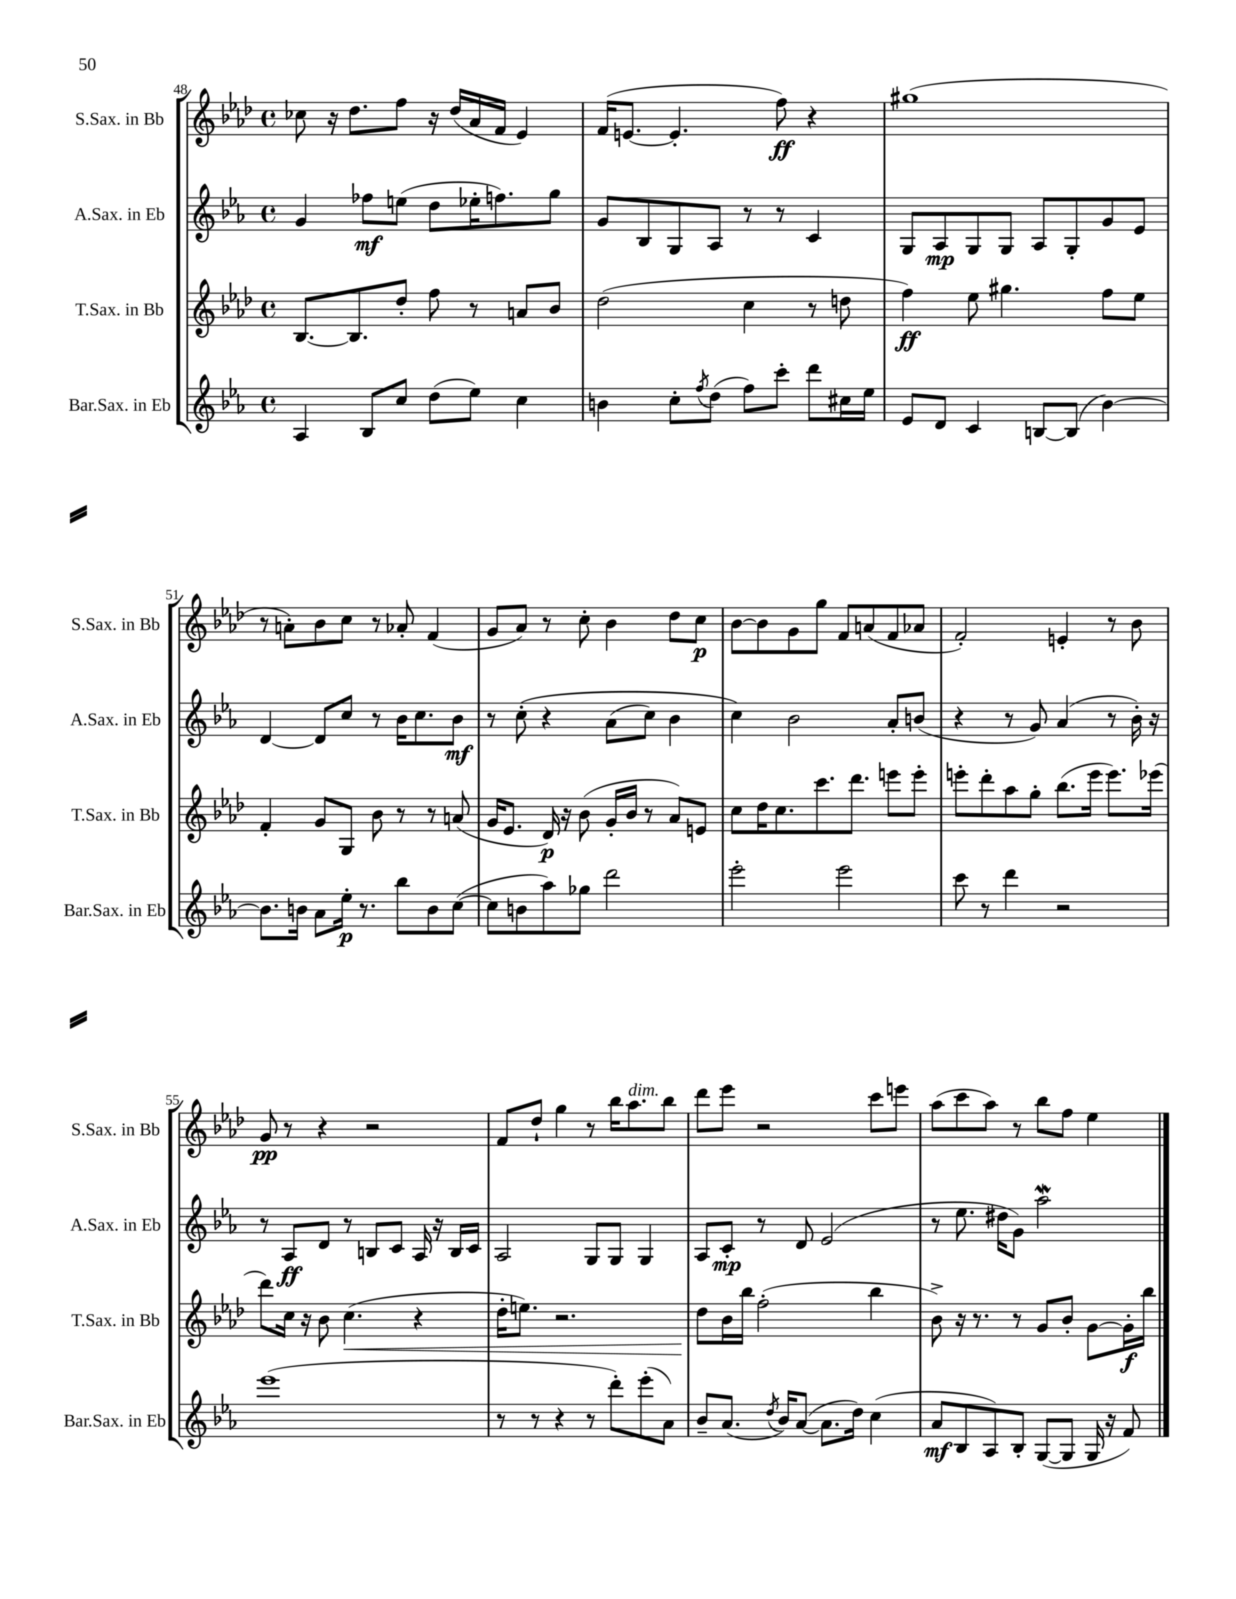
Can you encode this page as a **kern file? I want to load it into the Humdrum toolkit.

**kern	**kern	**kern	**kern
*staff4	*staff3	*staff2	*staff1
*clefG2	*clefG2	*clefG2	*clefG2
*k[b-e-a-]	*k[b-e-a-d-]	*k[b-e-a-]	*k[b-e-a-d-]
*M4/4	*M4/4	*M4/4	*M4/4
*met(c)	*met(c)	*met(c)	*met(c)
4A-/	[8.B-/L	4g/	8cc-\
.	.	.	16r
.	8.B-/]	.	8.dd-\L
8B-/L	.	8ff-\L	.
8cc/J	8dd-'/J	(8ee\J	8ff\J
(8dd\L	8ff\	8dd\L	16r
.	.	.	(16dd-/LL
8ee-\J)	8r	16ee-'\K	16a-/
.	.	8.ff\)	16f/JJ
4cc\	8a/L	.	4e-/)
.	8b-/J	8gg\J	.
=	=	=	=
4b\	(2dd-\	8g/L	(16f/LK
.	.	.	[8.e/J
.	.	8B-/	.
8cc'\L	.	8G/	4.e'/]
8qff/	.	.	.
(8dd\J	.	8A-/J	.
8ff\L)	4cc\	8r	.
8ccc'\J	.	8r	8ff\)
8ddd\L	8r	4c/	4r
16cc#\L	8dd\	.	.
16ee-\JJ	.	.	.
=	=	=	=
8e-/L	4ff\)	8G/L	(1gg#
8d/J	.	8A-/	.
4c/	8ee-\	8G/	.
.	4.gg#\	8G/J	.
[8B/L	.	8A-/L	.
(8B/]J	.	8G'/	.
[4b-\)	8ff\L	8g/	.
.	8ee-\J	8e-/J	.
=	=	=	=
8.b-\]L	4f'/	[4d/	8r
.	.	.	8a'\L)
16b\Jk	.	.	.
8a-\L	8g/L	8d/]L	8b-\
16ee-'\Jk	8G/J	8cc/J	8cc\J
8.r	.	.	.
.	8b-\	8r	8r
8bb-\L	8r	16b-\LK	8a-'/
.	.	8.cc\	.
8b\	8r	.	(4f/
([8cc\J	(8a/	8b-\J	.
=	=	=	=
8cc\]L	16g/LK	8r	8g/L
.	8.e-/J	.	.
8b\	.	&(8cc'\	8a-/J)
8aa-\)	16d-/)	4r	8r
.	16r	.	.
8gg-\J	(8b-\	.	8cc'\
2ddd\	16g'/LL	(8a-\L	4b-\
.	16b-/JJ	.	.
.	8r	8cc\J)	.
.	8a-/L)	4b-\	8dd-\L
.	8e/J	.	8cc\J
=	=	=	=
2eee-'\	8cc\L	4cc\&)	[8b-\L
.	16dd-\K	.	8b-\]
.	8.cc\	.	.
.	.	2b-\	8g\
.	8.ccc\	.	8gg\J
2eee-\	.	.	8f/L
.	8.ddd-\J	.	.
.	.	.	(8a/
.	8eee\L	8a-'/L	8f/
.	8eee'\J	(8b/J	8a-/J
=	=	=	=
8ccc\	8eee'\L	4r	2f'/)
8r	8ddd-'\	.	.
4ddd\	8aa-\	8r	.
.	8gg'\J	8g/)	.
2r	(8.bb-\L	(4a-/	4e'/
.	16eee\Jk	.	.
.	8.eee\L)	8r	8r
.	.	16b-'\)	8b-\
.	(16eee-\Jk	16r	.
=	=	=	=
(1eee-	8ddd-\L)	8r	8g/
.	16cc\Jk	8A-/L	8r
.	16r	.	.
.	8b-\	8d/J	4r
.	(4.cc\	8r	.
.	.	8B/L	2r
.	.	8c/J	.
.	4r	16A-/	.
.	.	16r	.
.	.	16B/LL	.
.	.	16c/JJ	.
=	=	=	=
8r	16dd-'\LK	2A-/	8f/L
.	8.ee\J)	.	.
8r	.	.	8dd-`/J
4r	2.r	.	4gg\
8r	.	8G/L	8r
8ddd'\L)	.	8G/J	16bb-\LK
.	.	.	8.aa-\
(8eee-'\	.	4G/	.
8a-\J)	.	.	8bb-\J
=	=	=	=
8b-~/L	8dd-\L	8A-/L	8ddd-\L
(8.a-/J	16b-\L	8c'/J	8eee-\J
.	16bb-\JJ	.	.
.	(2ff'\	8r	2r
8qdd/	.	.	.
16b-/LK)	.	.	.
([8a-/J	.	8d/	.
8.a-\]L	.	(2e-/	.
16dd\Jk)	.	.	.
(4cc\	4bb-\	.	8ccc\L
.	.	.	8eee\J
=	=	=	=
8a-/L	8b-^\)	8r	(8aa-\L
8B-/	16r	8.ee-\	8ccc\
.	8.r	.	.
8A-/)	.	.	8aa-\J)
.	.	16dd#\LK	.
8B-'/J	8r	8g\J)	8r
([8G/L	8g/L	2aa-\	8bb-\L
8G/]J	8b-'/J	.	8ff\J
16G/	[8g\L	.	4ee-\
16r	.	.	.
8f/)	16g'\]L	.	.
.	16bb-\JJ	.	.
==	==	==	==
*-	*-	*-	*-
